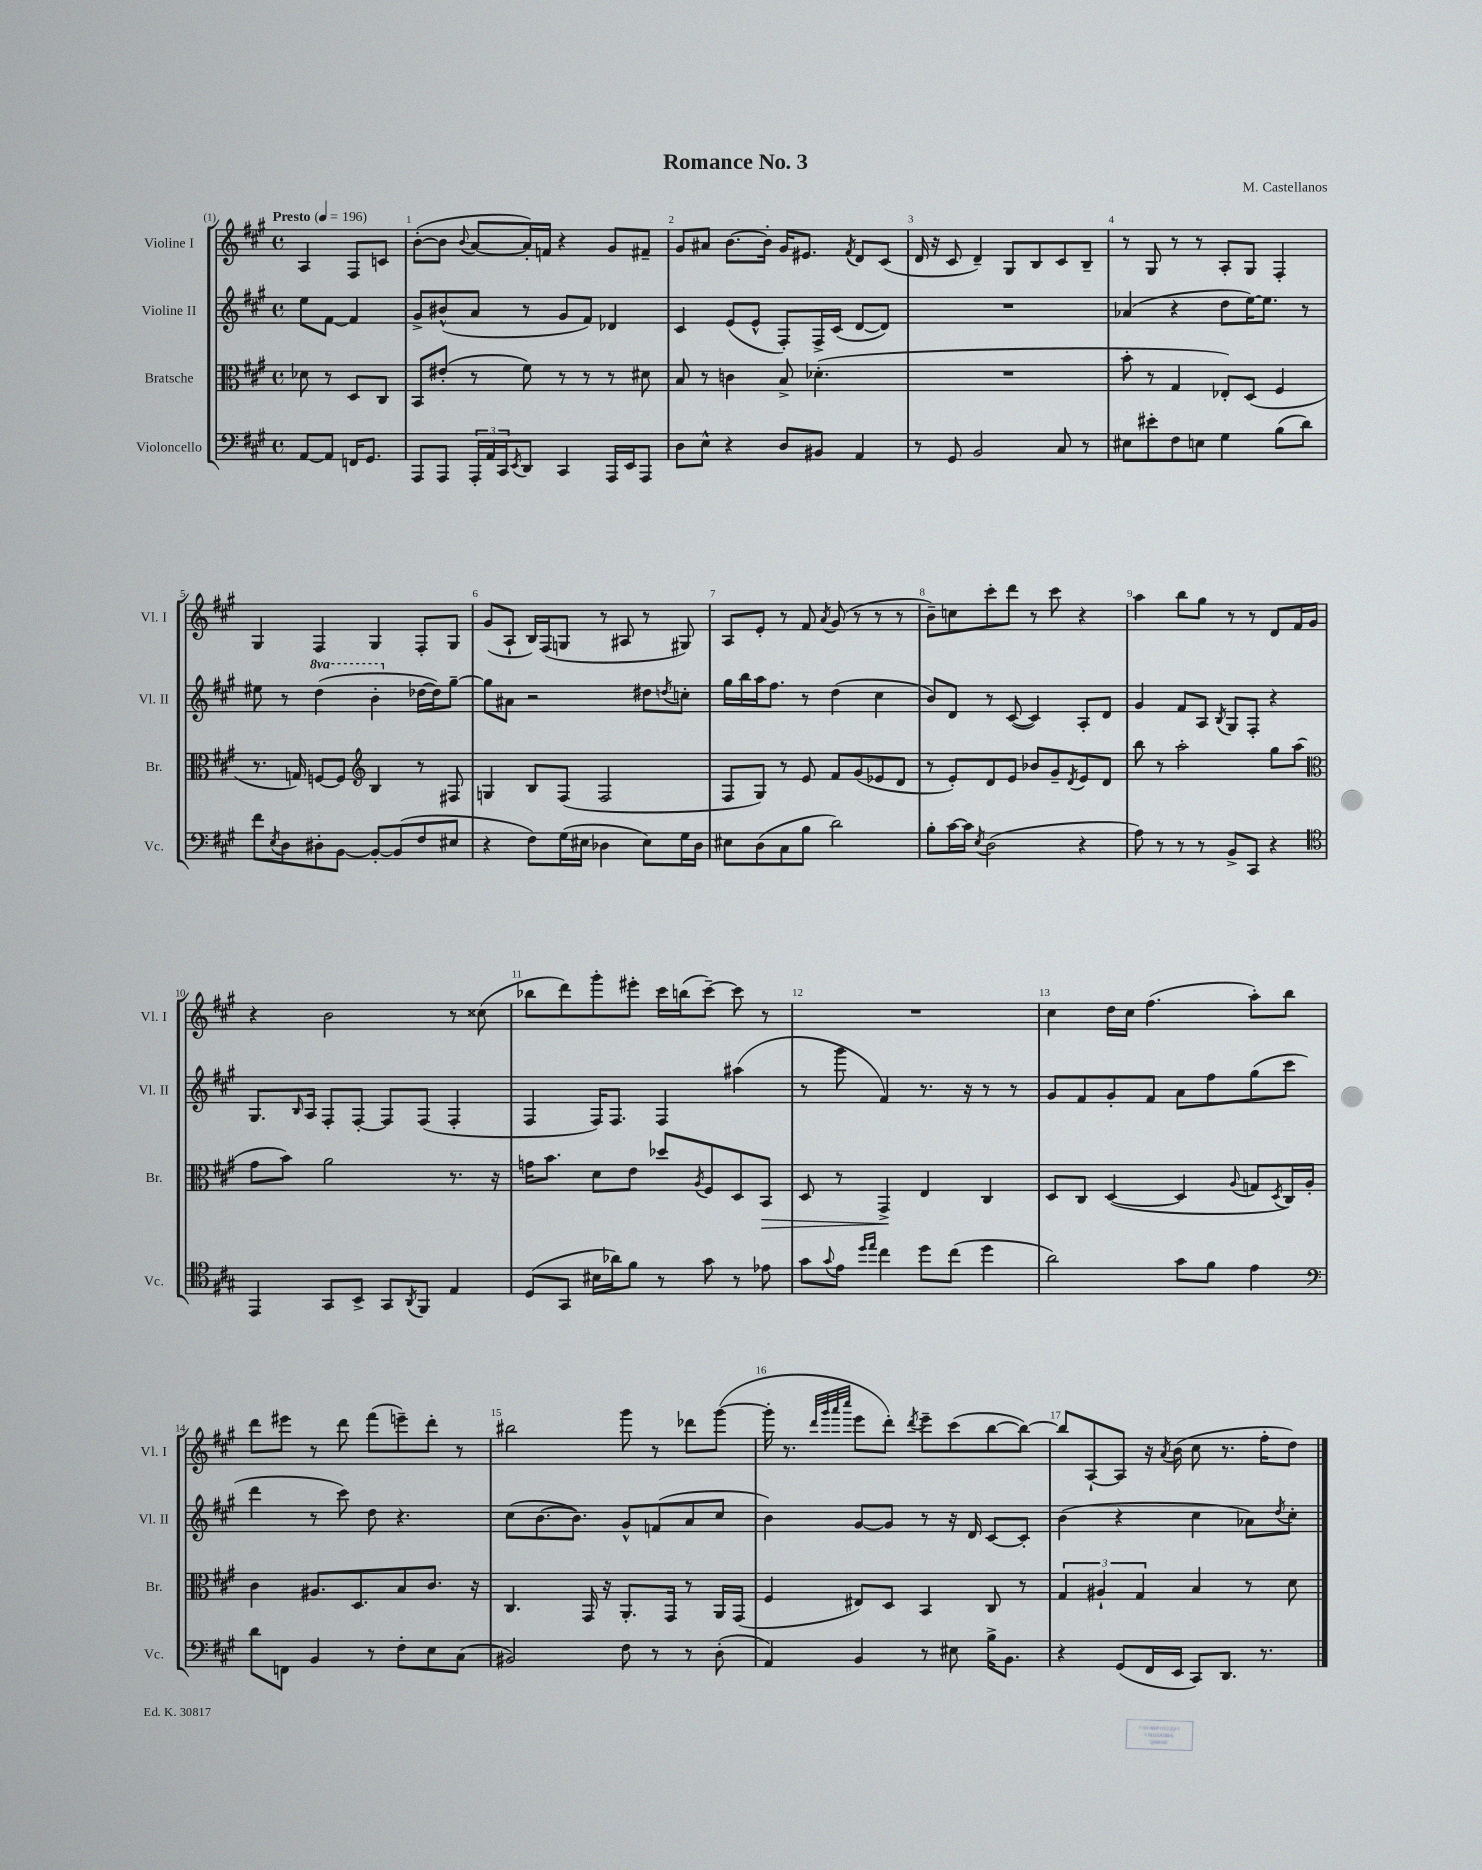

**kern	**kern	**kern	**kern
*staff4	*staff3	*staff2	*staff1
*clefF4	*clefC3	*clefG2	*clefG2
*k[f#c#g#]	*k[f#c#g#]	*k[f#c#g#]	*k[f#c#g#]
*M4/4	*M4/4	*M4/4	*M4/4
*met(c)	*met(c)	*met(c)	*met(c)
*MM196	*MM196	*MM196	*MM196
[8AA	8d-	8ee	4A
8AA]	8r	[8f#	.
16FF	8D	4f#]	8F#
8.GG#	.	.	.
.	8C#	.	8c
=	=	=	=
8AAA	8BB	8g#^	([8b'
8AAA	(8e#'	(8b#^^	8b]
.	.	.	8qqb
24AAA'	8r	8a	[8a
24AA	.	.	.
24CC#	.	.	.
8qEE	.	.	.
8DD	8f#)	8r	16a'])
.	.	.	16f
4CC#	8r	8g#	4r
.	8r	8f#)	.
16AAA	8r	4d-	8g#
16EE	.	.	.
8AAA	8d#	.	8f#~
=	=	=	=
8D	8B	4c#	8g#
8E^^	8r	.	8a#
4r	4c	(8e	[8.b
.	.	8e^^	.
.	.	.	16b']
8D	8B^	8F#')	16g#
.	.	.	8.e#
8BB#	(4.d-'	16F#^	.
.	.	(16c#	.
.	.	.	8qf#
4AA	.	[8d	8d
.	.	8d])	(8c#
=	=	=	=
8r	1r	1r	16d
.	.	.	16r
8GG#	.	.	8c#
2BB	.	.	4d~)
.	.	.	8G#
.	.	.	8B
8C#	.	.	8c#
8r	.	.	8B~
=	=	=	=
8E#	8b'	(4a-	8r
8e#'	8r	.	8G#
8F#	4G#	4r	8r
8E	.	.	8r
4G#	8E-')	8dd	8A'
.	(8D	[16ee)	8G#
.	.	8.ee]	.
(8B	4F#	.	4F#'
8d)	.	8r	.
=	=	=	=
8f#	8.r	8ee#	4G#
8qE	.	.	.
8D	.	8r	.
.	16G)	.	.
8D#'	[8F	(4ddd	4F#
[8BB	8F]	.	.
*	*clefG2	*	*
8BB'_	4B	4bb'	4G#
(8BB]	.	.	.
8F#	8r	[16dd-	8F#'
.	.	16dd-])	.
8E#	8F#	[8gg#~	8G#
=	=	=	=
4r	4G	8gg#]	(8g#
.	.	8a#	8A`
8F#)	8B	2r	16B)
.	.	.	(16F#
(16G#	(8F#	.	8G
16E#	.	.	.
4D-	2F#	.	8r
.	.	.	8A#
8E#)	.	8dd#	8r
.	.	8qdd	.
16G#	.	8cc'	8G#)
16D-	.	.	.
=	=	=	=
8E#	8F#	16gg#	8A
.	.	16bb	.
(8D	8G#)	16aa	8e'
.	.	8.ff#	.
8C#	8r	.	8r
8B	8e	8r	8f#
.	.	.	8qa
2d)	8f#	(4dd	(8g#
.	(8g#	.	8r
.	8e-	4cc#	8r
.	8d	.	8r
=	=	=	=
8B'	8r	8b)	8b~)
[16c#	8e')	8d	8cc
16c#]	.	.	.
8qE	.	.	.
(2D	8d	8r	8ccc#'
.	8e	([8c#	8ddd
.	8b-	4c#])	8r
.	8g#~	.	8ccc#
.	8qd	.	.
4r	8e	8A'	4r
.	8d	8d	.
=	=	=	=
8A)	8bb	4g#	4aa
8r	8r	.	.
8r	2aa'	8f#	8bb
8r	.	8A	8gg#
.	.	8qB	.
8BB^	.	8G#	8r
8CC#	.	8F#'	8r
4r	8gg#	4r	8d
.	(8aa	.	16f#
.	.	.	16g#
=	=	=	=
*clefC4	*clefC3	*	*
4EE	8g#	8.G#	4r
.	8b)	.	.
.	.	16qqB	.
.	.	16A	.
8GG#	2a	8F#'	2b
8BB^	.	[8F#'	.
8GG#	.	8F#]	.
8qAA	.	.	.
8FF#	.	(8F#	.
4E	8.r	4F#'	8r
.	.	.	(8cc##
.	16r	.	.
=	=	=	=
(8D	16g	4F#	8bb-
.	8.b	.	.
8GG#	.	.	8ddd)
16B#	8d	16F#)	8ggg#'
16a-)	.	8.F#	.
8f#	8e	.	8eee#'
8r	8dd-	4F#	16ccc#
.	.	.	(16bb
.	8qA	.	.
8g#	8F#	.	[8ccc#~)
8r	8D	(4aa#	8ccc#]
8e-	8BB	.	8r
=	=	=	=
8g#	8D	8r	1r
8qqg#	.	.	.
8e	8r	8ggg#	.
16qqdd	.	.	.
16qqee	.	.	.
4cc#	4GG#^	4f#)	.
8dd	4E	8.r	.
(8cc#	.	.	.
.	.	16r	.
4dd	4C#	8r	.
.	.	8r	.
=	=	=	=
2a)	8D	8g#	4cc#
.	8C#	8f#	.
.	([4D	8g#'	16dd
.	.	.	16cc#
.	.	8f#	(4.ff#
8g#	4D]	8a	.
8f#	.	8ff#	.
.	8qqA	.	.
4e	8G	(8gg#	8aa')
.	8qD	.	.
.	16C#)	8ccc#	8bb
.	16A'	.	.
=	=	=	=
*clefF4	*	*	*
8d	4c#	4ddd	8ddd
8FF	.	.	8eee#
4BB	8.A#	8r	8r
.	.	8ccc#)	8ddd
.	8.D	.	.
8r	.	8dd	(8fff#
8F#'	8B	4.r	8eee~)
8E	8.c#	.	8ddd'
(8C#	.	.	8r
.	16r	.	.
=	=	=	=
2BB#)	4.C#	(8cc#	2bb#
.	.	[8.b	.
.	.	8.b])	.
.	16GG#	.	.
.	16r	.	.
8F#	8.AA'	8g#^^	8ggg#
8r	.	(8f	8r
.	16GG#	.	.
8r	8r	8a	8ddd-
(8D'	16AA	8cc#	([8ggg#
.	(16GG#	.	.
=	=	=	=
4AA)	4F#	4b)	16ggg#']
.	.	.	8.r
.	.	.	32qqddd
.	.	.	32qqggg#
.	.	.	32qqaaa
.	.	.	32qqcccc#
4BB	8E#)	[8g#	8eee
.	8D	8g#]	8ddd')
.	.	.	8qddd
8r	4BB	8r	8eee~
8E#	.	16r	(8ccc#
.	.	16d	.
16B^	8C#	[8c#	[8bb
8.BB	.	.	.
.	8r	8c#']	8bb_)
=	=	=	=
4r	6G#	(4b	8bb]
.	.	.	[8A`
.	6A#`	.	.
(8GG#	.	4r	8A]
.	6G#	.	.
16FF#	.	.	16r
.	.	.	8qa
16EE	.	.	(16b
8CC#)	4B	4cc#	8cc#
8.DD	.	.	8.r
.	8r	8a-)	.
8.r	.	.	16ff#'
.	.	8qdd	.
.	8d	8cc#'	8dd)
==	==	==	==
*-	*-	*-	*-
